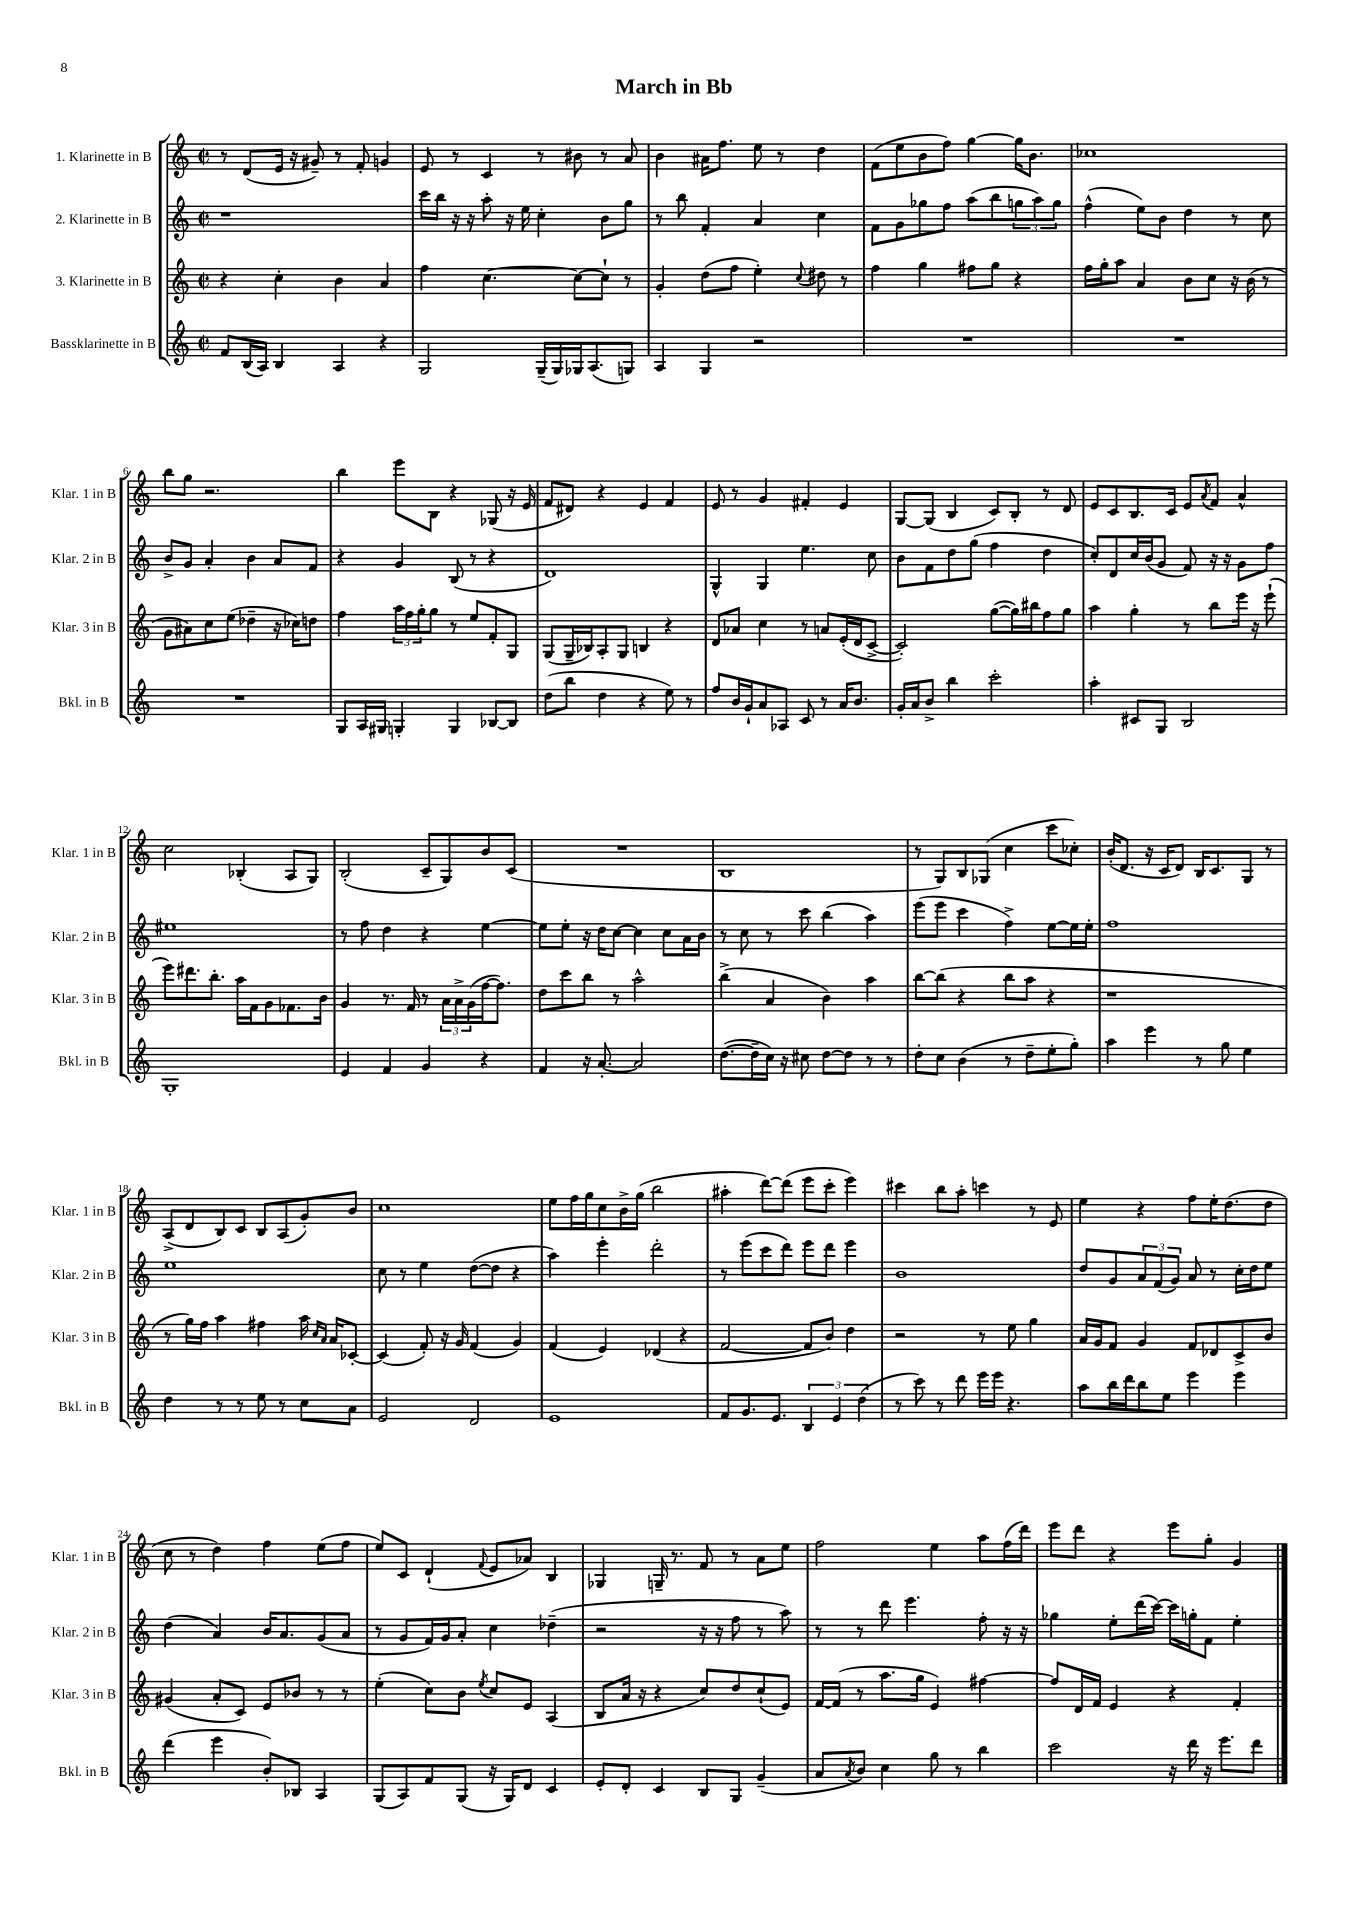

**kern	**kern	**kern	**kern
*staff4	*staff3	*staff2	*staff1
*clefG2	*clefG2	*clefG2	*clefG2
*k[]	*k[]	*k[]	*k[]
*M2/2	*M2/2	*M2/2	*M2/2
*met(c|)	*met(c|)	*met(c|)	*met(c|)
8f	4r	1r	8r
(16B	.	.	(8d
16A)	.	.	.
4B	4cc'	.	16e
.	.	.	16r
.	.	.	8g#~)
4A	4b	.	8r
.	.	.	8f'
4r	4a	.	4g
=	=	=	=
2G	4ff	16ccc	8e
.	.	16bb	.
.	.	16r	8r
.	.	16r	.
.	[4.cc	8aa'	4c
.	.	16r	.
.	.	16ee	.
(16G~	.	4cc'	8r
16G)	.	.	.
16G-	8cc_	.	8b#
(8.A	.	.	.
.	8cc`]	8b	8r
8G)	8r	8gg	8a
=	=	=	=
4A	4g'	8r	4b
.	.	8bb	.
4G	(8dd	4f'	16a#
.	.	.	8.ff
.	8ff	.	.
2r	4ee')	4a	8ee
.	.	.	8r
.	8qqcc	.	.
.	8dd#	4cc	4dd
.	8r	.	.
=	=	=	=
1r	4ff	8f	(8f
.	.	8g	8ee
.	4gg	8gg-	8b
.	.	8ff	8ff)
.	8ff#	(8aa	[4gg
.	8gg	8bb	.
.	4r	12gg	16gg]
.	.	.	8.b
.	.	12aa)	.
.	.	12gg	.
=	=	=	=
1r	16ff	(4ff^^	1cc-
.	16gg'	.	.
.	8aa	.	.
.	4a	8ee)	.
.	.	8b	.
.	8b	4dd	.
.	8cc	.	.
.	16r	8r	.
.	(16b	.	.
.	8r	8cc	.
=	=	=	=
1r	8g	8b^	8bb
.	8a#)	8g	8gg
.	8cc	4a'	2.r
.	(8ee	.	.
.	4dd-~	4b	.
.	16r	8a	.
.	16cc-)	.	.
.	8dd	8f	.
=	=	=	=
8G	4ff	4r	4bb
16A	.	.	.
16G#	.	.	.
4G'	24aa	4g	8eee
.	24ff	.	.
.	24gg'	.	.
.	8gg	.	8B
4G	8r	(8B	4r
.	8ee	8r	.
[8B-	8f'	4r	(8G-
8B-]	8G	.	16r
.	.	.	16e
=	=	=	=
(8dd	(8G	1d)	8f
8bb	16G~	.	8d#)
.	16B-)	.	.
4dd	8A'	.	4r
.	8G	.	.
4r	4B	.	4e
8ee)	4r	.	4f
8r	.	.	.
=	=	=	=
8ff	8d	4G^^	8e
16b	8a-	.	8r
16g`	.	.	.
8a	4cc	4G	4g
8A-	.	.	.
8c	8r	4.ee	4f#'
8r	8a	.	.
16a	(16e'	.	4e
8.b	16d	.	.
.	[8c^	8cc	.
=	=	=	=
16g'	2c'])	8b	[8G
16a	.	.	.
8b^	.	8f	(8G]
4bb	.	8dd	4B
.	.	(8gg	.
2ccc'	([8gg	4ff	8c)
.	16gg])	.	8B'
.	16bb#	.	.
.	8ff	4dd	8r
.	8gg	.	8d
=	=	=	=
4aa'	4aa	8cc')	8e
.	.	8d	8c
8c#	4gg'	16cc	8.B
.	.	(16b	.
8G	.	8g	.
.	.	.	16c
2B	8r	8f)	8e
.	.	.	8qa
.	8bb	16r	8f
.	.	16r	.
.	16eee	8g	4a^^
.	16r	.	.
.	(8eee`	8ff	.
=	=	=	=
1G'	8eee)	1ee#	2cc
.	8.ddd#	.	.
.	8.bb'	.	.
.	16aa	.	(4B-'
.	16f	.	.
.	8g	.	.
.	8.f-	.	8A
.	.	.	8G)
.	16b	.	.
=	=	=	=
4e	4g	8r	(2B'
.	.	8ff	.
4f	8.r	4dd	.
.	16f	.	.
4g	8r	4r	8c~
.	24a	.	8G)
.	24a^	.	.
.	(24g	.	.
4r	[16ff	[4ee	8b
.	8.ff])	.	.
.	.	.	(8c
=	=	=	=
4f	8dd	8ee]	1r
.	8ccc	8ee'	.
16r	8bb	16r	.
[8.a'	.	16dd	.
.	8r	[8cc	.
2a]	2aa^^	4cc]	.
.	.	8cc	.
.	.	16a	.
.	.	16b	.
=	=	=	=
([8.dd	(4bb^	8r	1B
.	.	8cc	.
16dd~]	.	.	.
16cc)	4a	8r	.
16r	.	.	.
8cc#	.	8ccc	.
[8dd	4b)	(4bb	.
8dd]	.	.	.
8r	4aa	4aa)	.
8r	.	.	.
=	=	=	=
8dd'	[8bb	(8eee	8r
8cc	(8bb]	8eee	8G)
(4b	4r	4ccc	8B
.	.	.	(8G-
8r	8bb	4ff^)	4cc
8dd~	8aa	.	.
8ee'	4r	[8ee	8ccc
8gg')	.	16ee]	8cc-')
.	.	16ee'	.
=	=	=	=
4aa	1r	1ff	(16b'
.	.	.	8.d
4eee	.	.	16r
.	.	.	16c
.	.	.	8d)
8r	.	.	16B
.	.	.	8.c
8gg	.	.	.
4ee	.	.	8G
.	.	.	8r
=	=	=	=
4dd	8r	1ee	(8A^
.	16gg)	.	8d
.	16ff	.	.
8r	4aa	.	8B)
8r	.	.	8c
8ee	4ff#	.	8B
8r	.	.	(8A
8cc	16aa	.	8g')
.	16qqcc	.	.
.	16qqa	.	.
.	16a	.	.
8a	[8c-'	.	8b
=	=	=	=
2e	(4c-]	8cc	1cc
.	.	8r	.
.	8f')	4ee	.
.	16r	.	.
.	16g	.	.
2d	(4f	([8dd	.
.	.	8dd]	.
.	4g)	4r	.
=	=	=	=
1e	(4f	4aa)	8ee
.	.	.	16ff
.	.	.	16gg
.	4e)	4eee'	8cc
.	.	.	16b^
.	.	.	(16gg
.	(4d-	2ddd'	2bb
.	4r	.	.
=	=	=	=
8f	[2f	8r	4aa#'
8.g	.	(8eee	.
.	.	8ccc	[8ddd)
8.e	.	.	.
.	.	8ddd)	(8ddd]
6B	8f]	8eee	8eee
.	8b)	8ddd	8ccc'
6e	.	.	.
.	4dd	4eee	4eee)
(6dd	.	.	.
=	=	=	=
8r	2r	1b	4ccc#
8ccc)	.	.	.
8r	.	.	8bb
8ddd	.	.	8aa'
16eee	8r	.	4ccc
16eee	.	.	.
4.r	8ee	.	.
.	4gg	.	8r
.	.	.	8e
=	=	=	=
8aa	16a	8dd	4ee
.	16g	.	.
16bb	8f	8g	.
16ddd	.	.	.
8bb	4g	12a	4r
.	.	(12f	.
8ee	.	.	.
.	.	12g)	.
4eee	8f	8a	8ff
.	8d-	8r	16ee'
.	.	.	(8.dd
4eee	8c^	16cc'	.
.	.	16dd	.
.	8b	8ee	8dd
=	=	=	=
(4ddd	(4g#	(4dd	8cc
.	.	.	8r
4eee	8a'	4a)	4dd)
.	8c)	.	.
8b')	8e	16b	4ff
.	.	8.a	.
8B-	8b-	.	.
4A	8r	(8g	(8ee
.	8r	8a	8ff
=	=	=	=
(8G	(4ee'	8r	8ee)
8A)	.	8g	8c
8f	8cc)	16f)	(4d`
.	.	16g	.
(8G	8b	8a'	.
.	8qee	.	8qqf
16r	8cc	4cc	8e
16G)	.	.	.
8d	8e	.	8a-)
4c	(4A	(4dd-~	4B
=	=	=	=
8e'	8B	2r	4G-
8d'	16a	.	.
.	16r	.	.
4c	4r	.	16G~
.	.	.	8.r
8B	8cc)	16r	8f
.	.	16r	.
8G	8dd	8ff	8r
(4g~	(8cc`	8r	8a
.	8e)	8aa)	8ee
=	=	=	=
8a	[16f	8r	2ff
.	(16f]	.	.
8qa	.	.	.
8b)	8r	8r	.
4cc	8.aa	8ddd	.
.	.	4.eee	.
.	16gg	.	.
8gg	4e)	.	4ee
8r	.	.	.
4bb	[4ff#	8ff'	8aa
.	.	16r	(16ff
.	.	16r	16ddd)
=	=	=	=
2ccc	8ff#]	4gg-	8eee
.	16d	.	8ddd
.	16f	.	.
.	4e	8ee'	4r
.	.	(16ddd	.
.	.	[16ccc)	.
16r	4r	16ccc]	8eee
16ddd	.	16gg'	.
16r	.	8f	8gg'
8.eee	.	.	.
.	4f'	4ee'	4g
8ddd	.	.	.
==	==	==	==
*-	*-	*-	*-
